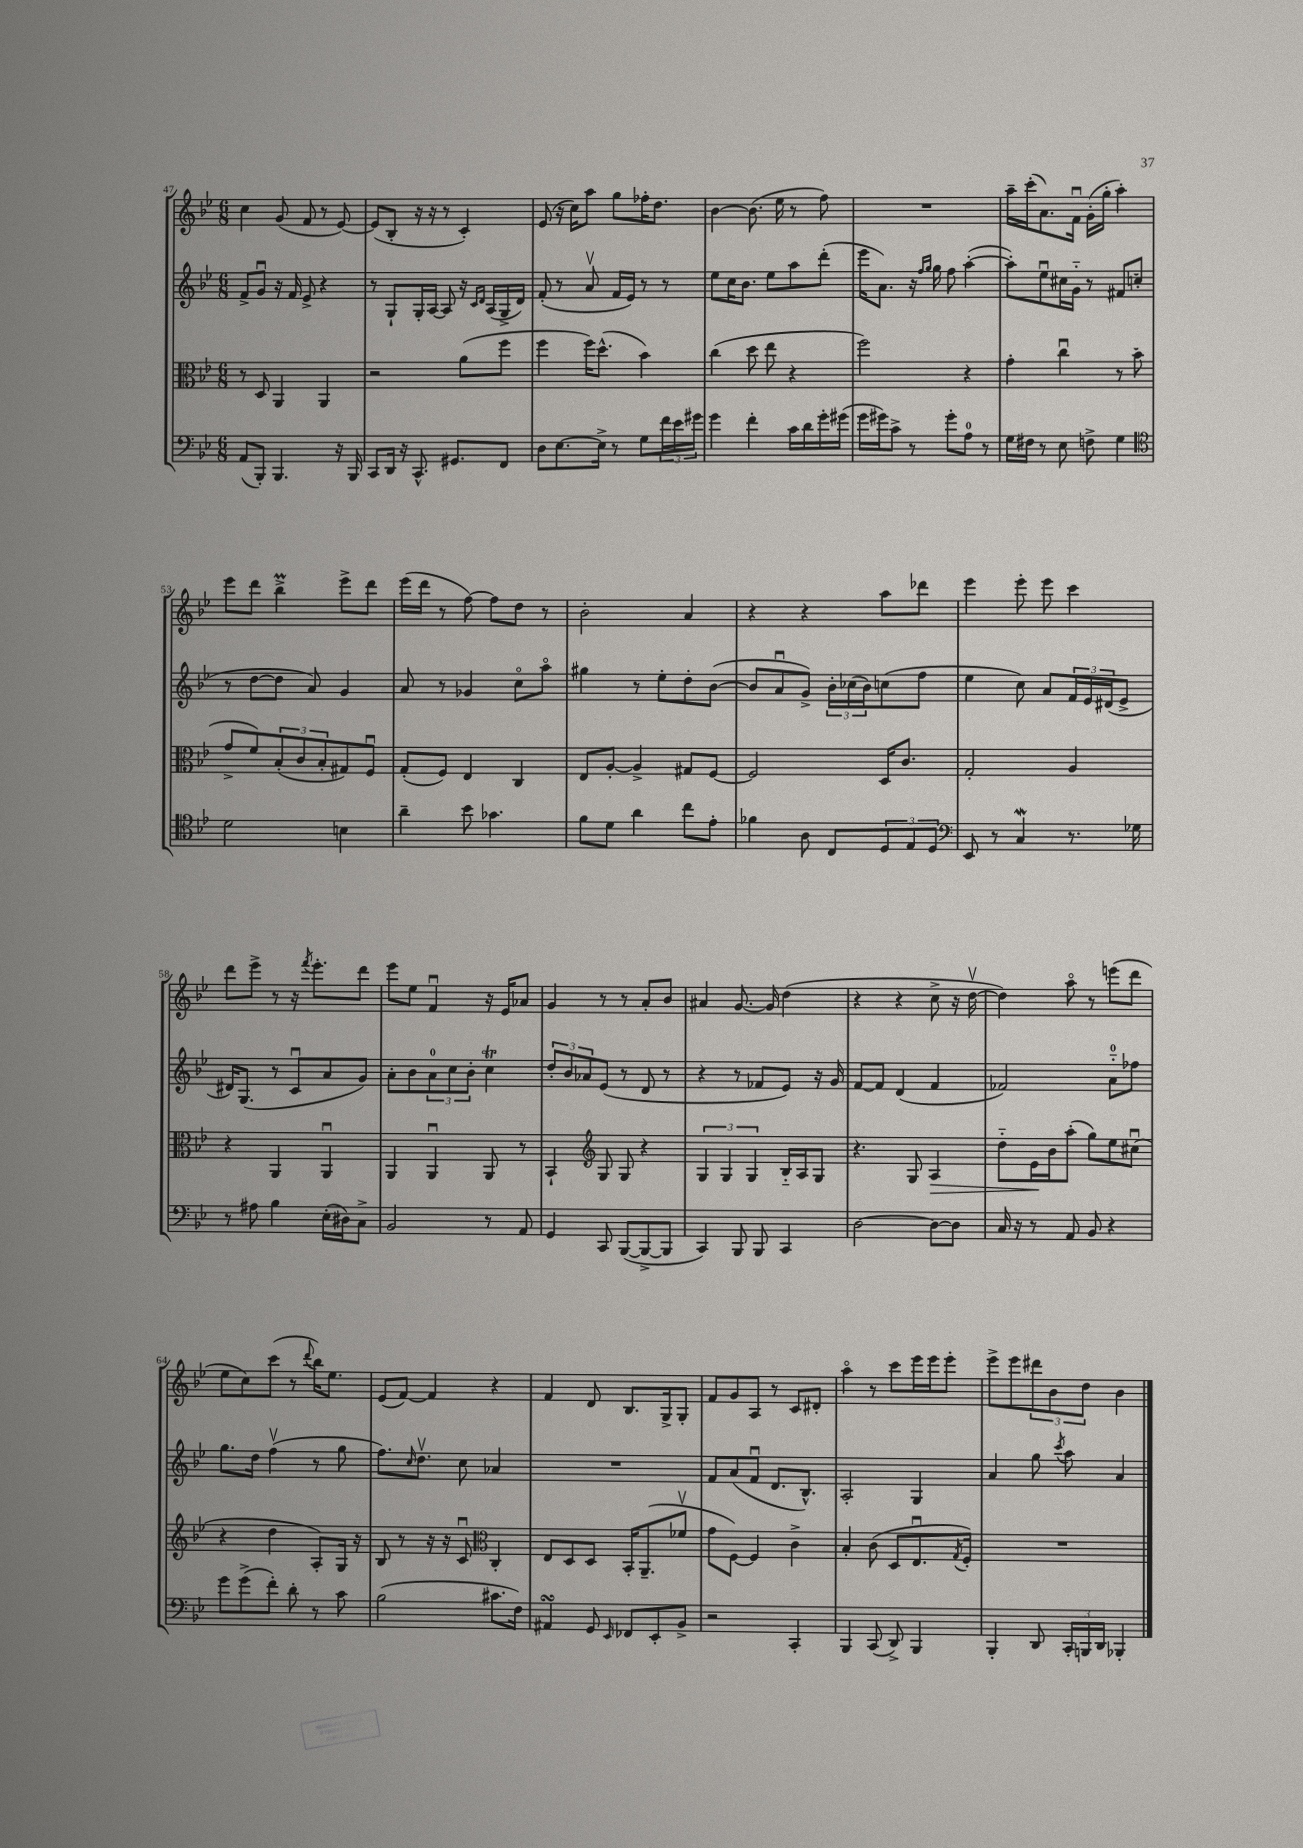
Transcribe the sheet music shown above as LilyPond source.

<<
\new StaffGroup <<
\new Staff = "s0" {
    \clef treble \key bes \major \numericTimeSignature \time 6/8
    c''4 g'8( f'8 r8 ees'8~) |
    ees'8( bes8-. r16 r16 r8 c'4-.) |
    ees'8( r16 c''16) a''8 g''8 fes''16-. d''8. |
    bes'4~ bes'8.( ees''16 r8 f''8) |
    R2. |
    a''16-- c'''16-.( a'8.) f'16\downbow g'16-.( g''16-. a''4-.) |
    ees'''8 d'''8 bes''4->\prall ees'''8-> d'''8 |
    ees'''16( d'''16 r8 f''8~) f''8 d''8 r8 |
    bes'2-. a'4 |
    r4 r4 a''8 des'''8 |
    ees'''4 ees'''8-. ees'''8 c'''4 |
    d'''8 ees'''8-> r8 r16 \acciaccatura { f'''8 } ees'''8.-. d'''8 |
    ees'''8 ees''8 f'4\downbow r16 ees'16 aes'8 |
    g'4 r8 r8 a'8-. bes'8 |
    ais'4 g'8.~ g'16 d''4( |
    r4 r4 c''8-> r16 d''16~\upbow |
    d''4) a''8\flageolet r8 e'''8( d'''8 |
    ees''8 c''8) c'''8( r8 \appoggiatura { d'''8 } bes''16) ees''8. |
    ees'8( f'8~) f'4 r4 |
    f'4 d'8 bes8. g16-> g8-. |
    f'8 g'8 a8 r8 c'8 dis'8-. |
    a''4\flageolet r8 c'''8 ees'''16 ees'''16 ees'''8-. |
    ees'''8-> ees'''8 \tuplet 3/2 { dis'''8 bes'8 d''8 } bes'4 \bar "|." |
}
\new Staff = "s1" {
    \clef treble \key bes \major \numericTimeSignature \time 6/8
    f'8-> g'8\downbow r16 f'16 ees'8-> r4 |
    r8 g8-! g16-. a16~ a8 r16 \grace { c'16 d'16 } a16( g16-> d'16) |
    f'8-.( r8 a'8\upbow f'16 ees'16) r8 r8 |
    ees''8 c''16 bes'8. ees''8 a''8 d'''8-.( |
    ees'''16 a'8.) r16 \grace { f''16 g''16 } g''16 f''8 a''4~-.( |
    a''8-.) ees''8\downbow cis''16 g'16-_ r8 fis'8 c''8-.( |
    r8 d''8~ d''8 a'8) g'4 |
    a'8 r8 ges'4 c''8\flageolet a''8\flageolet |
    gis''4 r8 ees''8-. d''8-. bes'8~( |
    bes'8 a'8\downbow g'8->) \tuplet 3/2 { bes'16-. ces''16( bes'16) } c''8( f''8 |
    ees''4 c''8) a'8 \tuplet 3/2 { f'16 ees'16 dis'16( } ees'8-> |
    dis'16) g8.( r8 c'8\downbow a'8 g'8) |
    a'8-. bes'8 \tuplet 3/2 { a'8-0 c''8 bes'8-. } c''4\trill |
    \tuplet 3/2 { d''8-. bes'8 aes'8 } ees'8( r8 d'8 r8 |
    r4 r8 fes'8 ees'8) r16 g'16 |
    f'8~ f'8 d'4( f'4 |
    fes'2) a'8-0-_ fes''8 |
    g''8. d''16 f''4\upbow( r8 g''8 |
    f''8.) \grace { c''16 } d''8.\upbow c''8 aes'4 |
    R2. |
    f'8 a'8( f'8\downbow d'8. bes8.-^) |
    a2-. g4 |
    a'4 g''8 \acciaccatura { c'''8 } a''8 a'4 \bar "|." |
}
\new Staff = "s2" {
    \clef alto \key bes \major \numericTimeSignature \time 6/8
    r8 d8 a,4 a,4 |
    r2 a'8( f''8 |
    f''4 f''16) d''8.-^( bes'4) |
    c''4( d''8 ees''8 r4 |
    f''2) r4 |
    g'4-. c''4\downbow r8 bes'8( |
    g'8-> f'8) \tuplet 3/2 { bes8-.( c'8 bes8-. } gis8) f8\downbow |
    g8-.( f8) ees4 c4 |
    ees8 a8~-. a4-> gis8 f8~ |
    f2 d16 c'8. |
    g2-. a4 |
    r4 a,4 a,4\downbow |
    a,4 a,4\downbow a,8 r8 |
    bes,4-! \clef treble g8 g8 r4 |
    \tuplet 3/2 { g4 g4 g4 } bes16-_ a16 g8 |
    r4. g8 a4\> |
    d''8-_ ees'16\! bes'16 a''8-.( g''8) ees''8 cis''8\downbow( |
    r4 d''4 a8-.) g16 r16 |
    bes8 r8 r16 r16 c'8\downbow \clef alto c4-. |
    ees8 d8 d8 bes,16-. a,8.--( fes'8\upbow |
    g'8 f8~) f4 c'4-> |
    bes4-. c'8( d8 ees8.\downbow \acciaccatura { g8 } f16-.) |
    R2. \bar "|." |
}
\new Staff = "s3" {
    \clef bass \key bes \major \numericTimeSignature \time 6/8
    a,8( bes,,8-.) bes,,4. r16 bes,,16 |
    c,8 d,16 r16 c,8.-^ gis,8. f,8 |
    d8 ees8.~ ees16-> r8 g8 \tuplet 3/2 { f'16 ees'16 gis'16 } |
    g'4 f'4-. c'16 d'16 g'16-. gis'16( |
    g'16 gis'16) c'8-> r8 gis'8-. a8-0 r8 |
    g16 fis16 r8 ees8 f8-> g4 |
    \clef tenor d'2 b4 |
    a'4-- bes'8 ges'4. |
    f'8 d'8 a'4 c''8 ees'8-. |
    fes'4 a8 c8 \tuplet 3/2 { d8 ees8 d8 } |
    \clef bass ees,8 r8 c4\mordent r8. ges16 |
    r8 ais8 bes4 ees16-.( dis16) c8-> |
    bes,2 r8 a,8 |
    g,4 c,8 bes,,8~( bes,,8~-> bes,,8 |
    c,4) bes,,8 bes,,8 c,4 |
    d2~ d8~ d8 |
    c16 r16 r8 a,8 bes,8 r4 |
    g'8 g'8->( f'8-.) d'8-. r8 c'8 |
    bes2( cis'8. f16) |
    ais,4\turn g,8 \grace { ees,16 } fes,8 ees,8-. bes,8-> |
    r2 c,4-. |
    bes,,4 c,8( d,8->) bes,,4 |
    bes,,4-. d,8 \tuplet 3/2 { c,16-. b,,16 d,16 } bes,,4-. \bar "|." |
}
>>
>>
\layout { \context { \Score currentBarNumber = #47 } }
